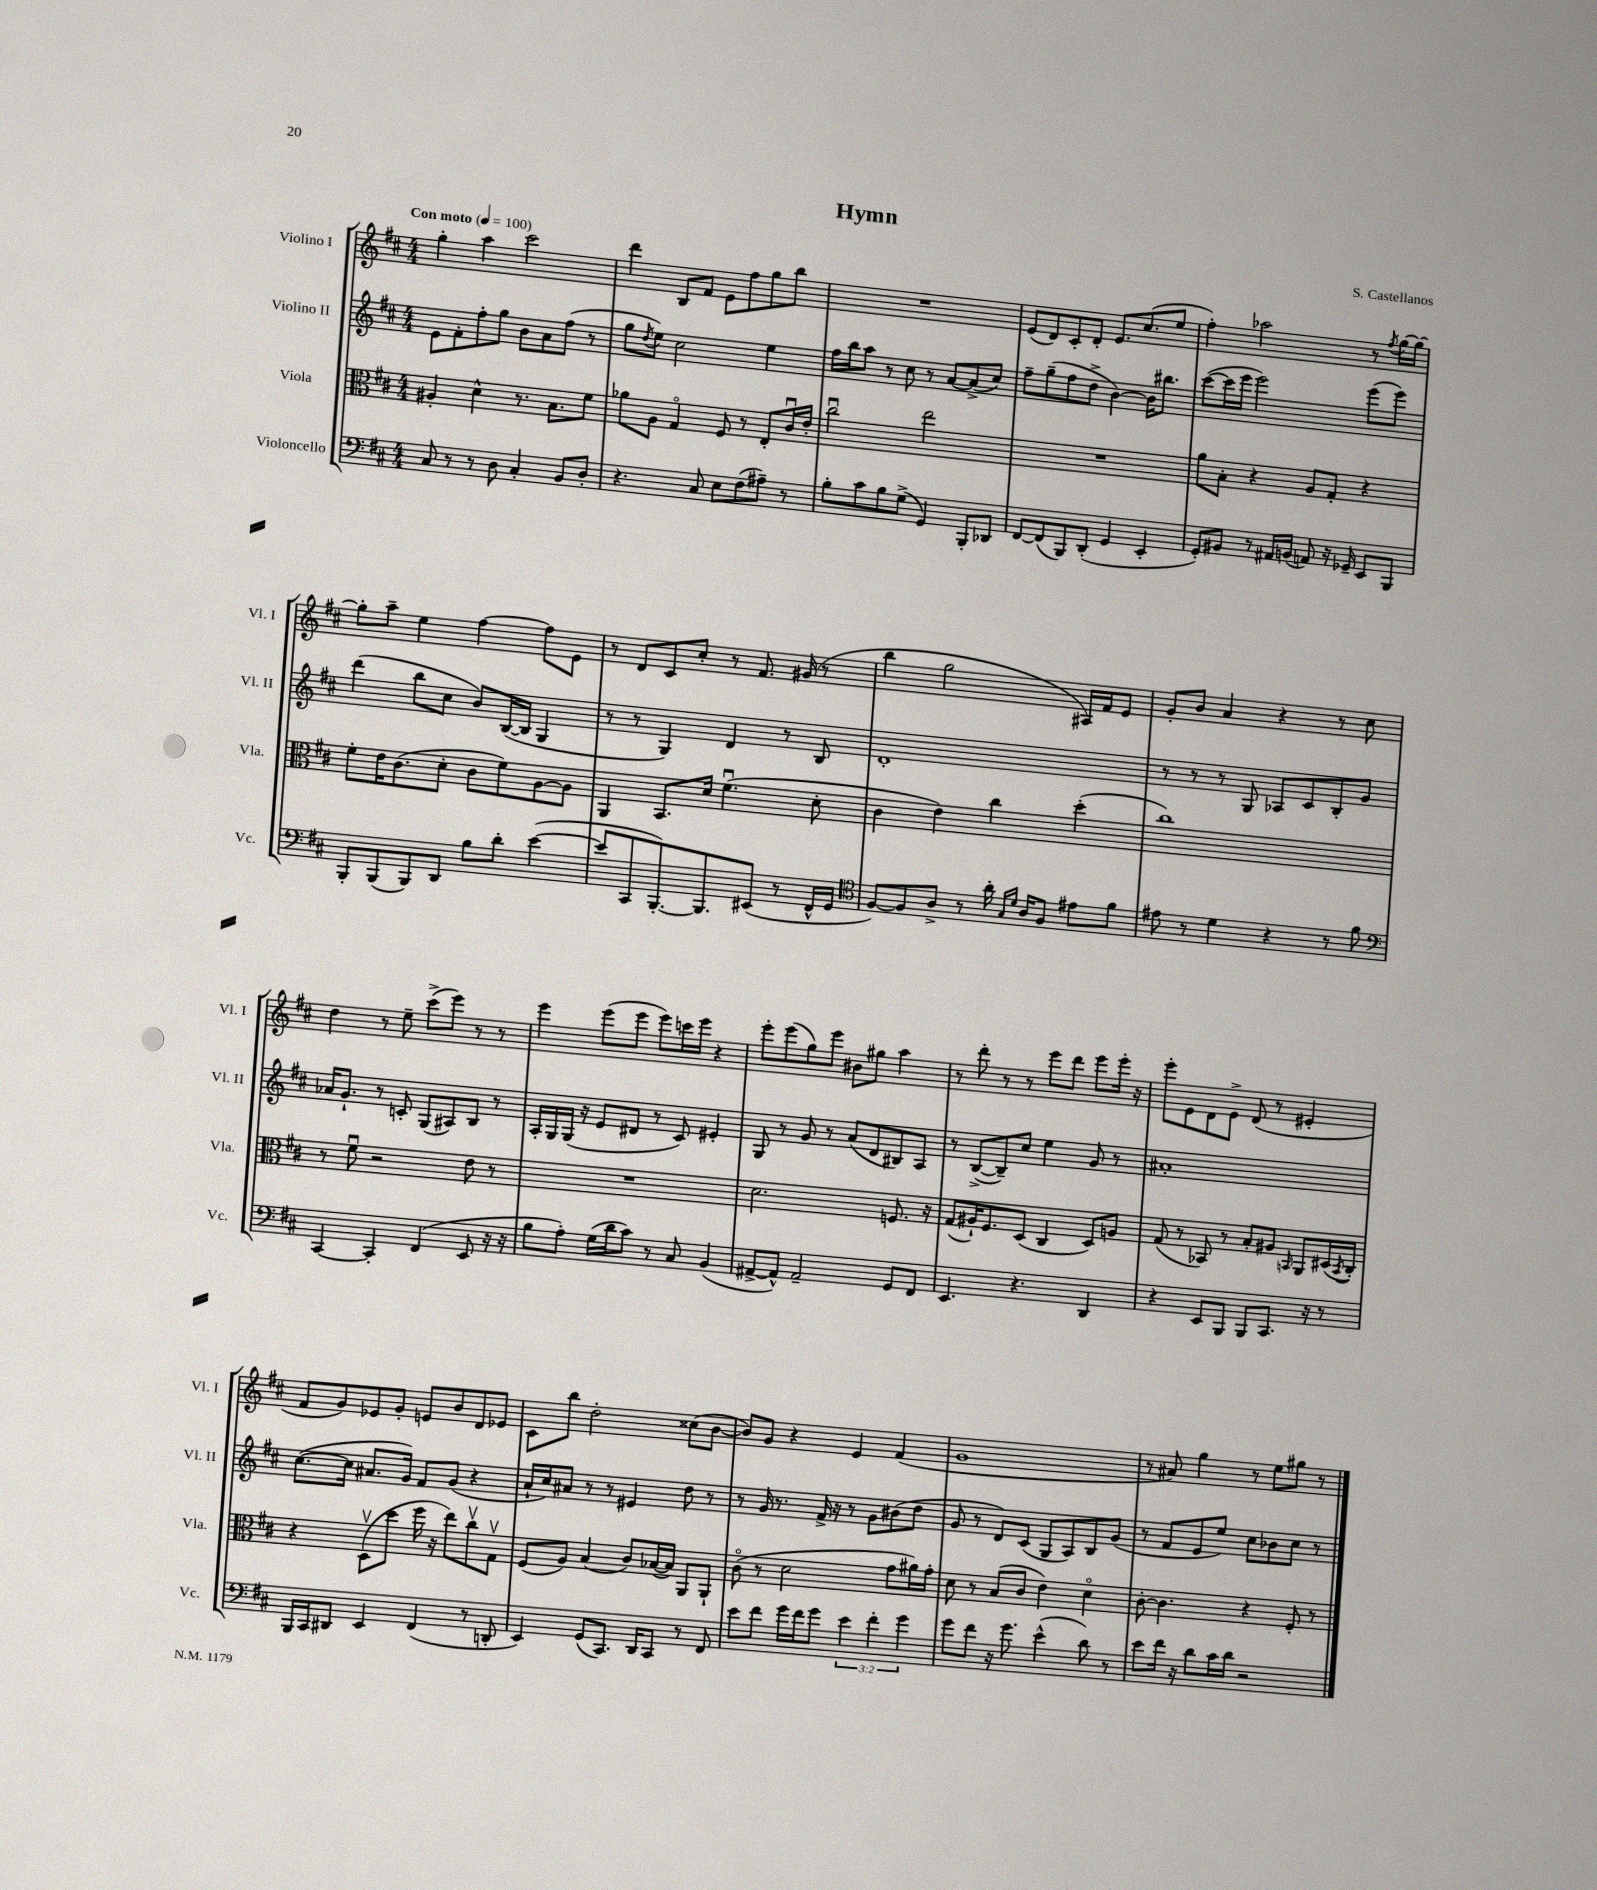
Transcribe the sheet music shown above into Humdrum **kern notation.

**kern	**kern	**kern	**kern
*part4	*part3	*part2	*part1
*staff4	*staff3	*staff2	*staff1
*I"Violoncello	*I"Viola	*I"Violino II	*I"Violino I
*I'Vc.	*I'Vla.	*I'Vl. II	*I'Vl. I
*clefF4	*clefC3	*clefG2	*clefG2
*k[f#c#]	*k[f#c#]	*k[f#c#]	*k[f#c#]
*M4/4	*M4/4	*M4/4	*M4/4
*MM100	*MM100	*MM100	*MM100
=1	=1	=1	=1
!	!	!	!LO:TX:a:B:t=Con moto
8C#/	4A#X'/	8e\L	4gg'\
8r	.	8f#'\	.
8r	4d^^\	8ff#'\	4aa\
8D\	.	8gg\J	.
4C#'/	8.r	8b\L	2ccc#\
.	.	8a\	.
.	8.B\L	.	.
8BB/L	.	(8ff#\J	.
8D'/J	8f#\J	8r	.
=2	=2	=2	=2
4.r	8a-X\L	8gg\L	4ddd\
.	.	8qdd/	.
.	8A\J	8ee\J)	.
.	4G/	2cc#\	8B/L
8C#/	.	.	8f#/J
8E\L	8F#/	.	8e\L
(8F#\	8r	.	8ff#\
8A#X~\J)	8E'/L	4ee\	8gg\
8r	16c#u/L	.	8bb\J
.	16e'/JJ	.	.
=3	=3	=3	=3
8B'\L	2cc#u\	16ff#\LL	1r
.	.	16bb\J	.
8c#\	.	8aa\J	.
8B\	.	8r	.
(8G^\J	.	8cc#\	.
4GG/)	2ee\	8r	.
.	.	[8a/L	.
8BBB'/L	.	(8a^/]	.
8DD-X/J	.	8cc#/J)	.
=4	=4	=4	=4
[8FF#/L	1r	8ff#~\L	(8e/L
(8FF#/]	.	(8gg~\	8d/)
8BBB/)	.	8ff#\	8c#'/
(8DD'/J	.	8dd^\J	8d'/J
4GG/	.	[4b\)	8.e/L
.	.	.	(8.cc#/
4EE'/	.	16b\KL]	.
.	.	8.bb#X\J	.
.	.	.	8ee/J
=5	=5	=5	=5
8GG'/L)	8a\L	([8ccc#\L	4ff#'\)
8BB#X/J	8B'\J	16ccc#\L]	.
.	.	16eee\JJ	.
8r	4r	2eee\)	2aa-X\
16AA#X/LL	.	.	.
(16BBn/JJ	.	.	.
8AAn/)	8A/L	.	.
16r	8G'/J	.	.
16GG-X~/	.	.	.
8EE/L	4r	(8eee\L	8r
.	.	.	8qff#/
8BBB/J	.	8eee\J)	[16gg\LL
.	.	.	16gg\JJ_
!!LO:LB:g=z
=6	=6	=6	=6
8BBB'/L	8f#'\L	(4ddd\	8gg'\L]
(8BBB/	16e\K	.	8aa~\J
.	(8.c#\	.	.
8BBB/)	.	8bb\L	4ee\
8DD/J	8d'\J	8cc#\J	.
8B\L	8c#\L	8b/L)	[4ff#\
8d'\J	8f#\)	([16B/L	.
.	.	16B/JJ]	.
([4e\	[8A\	4G/	8ff#\L]
.	8A\J]	.	8e\J
=7	=7	=7	=7
8e/L]	4AA/	8r	8r
8CC#/	.	8r	8d/L
[8.BBB'/)	8.BB/L	4G/)	8c#/
.	.	.	8cc#'/J
8.BBB/]	16d/Jk	.	.
.	(4.f#u\	4d/	8r
(8EE#X/J	.	.	8.f#/
8r	.	8r	.
.	.	.	(16g#X/
16FF#^^/LL	8d'\	8B/	8r
16GG/JJ	.	.	.
=8	=8	=8	=8
*clefC4	*	*	*
[8F#/L)	4c#\	1d'	4bb\
8F#/]	.	.	.
8A^/J	4e\)	.	2gg\
8r	.	.	.
16a'\	4cc#\	.	.
16qqG/LL	.	.	.
16qqd/JJ	.	.	.
16A/KL	.	.	.
8F#/J	.	.	.
8e#X\L	(4dd'\	.	16A#X/LL)
.	.	.	16f#/J
8f#\J	.	.	8e/J
=9	=9	=9	=9
8e#X\	1cc#)	8r	8g'/L
8r	.	8r	8b/J
4d\	.	8r	4a/
.	.	8G/	.
4r	.	8A-X/L	4r
.	.	8c#/	.
8r	.	8B'/	8r
8f#\	.	8g/J	8cc#\
!!LO:LB:g=z
=10	=10	=10	=10
*clefF4	*	*	*
[4CC#/	8r	16a-X/KL	4dd\
.	.	8.g`/J	.
.	8f#u\	.	.
4CC#'/]	2r	8r	8r
.	.	8cn'/	8ee~\
(4FF#/	.	(8G/L	(8ccc#^\L
.	.	8A#X/)	8eee\J)
8EE/	8e\	8B/J	8r
16r	8r	8r	8r
16r	.	.	.
=11	=11	=11	=11
8B\L	1r	16A'/LL	4eee\
.	.	16G/	.
8A'\J)	.	(16G/JJ	.
.	.	16r	.
(16G\LL	.	8e/L	(8eee\L
16d\J	.	.	.
8c#\J)	.	8d#X/J	8eee\J
8r	.	8r	8eee\L)
8C#/	.	8c#/)	16cccn\L
.	.	.	16eee\JJ
(4BB/	.	4e#X'/	4r
=12	=12	=12	=12
[8AA#X^/L	2.d\	8G/	8eee'\L
8AA#^^/J])	.	8r	(8eee\
2AA#~/	.	8g/	8gg\)
.	.	8r	8eee\J
.	.	(8a/L	8b#X\L
.	.	8d/	8gg#X\J
8GG/L	8.Fn/	8B#X/)	4aa\
8FF#/J	.	8A/J	.
.	16r	.	.
=13	=13	=13	=13
4.EE/	(8G/L	8r	8r
.	16A#X`/K)	([8B^/L	8ddd'\
.	8.F#/	.	.
.	.	8B~/])	8r
4.r	(8D/J	8cc#/J	8r
.	4C#/	4ee\	8eee\L
.	.	.	8ddd\J
4DD/	8D/L)	8g/	8eee\L
.	8An/J	8r	16eee'\Jk
.	.	.	16r
=14	=14	=14	=14
4r	(8G/	1a#X'	8eee'\L
.	8r	.	8e\
8EE/L	8BB-X/)	.	8d\
8BBB/J	8r	.	8e^\J
8BBB/L	8B'/L	.	(8d/
8.CC#/J	8A#X/J	.	8r
.	16qqBBn/	.	.
.	8AA/L	.	4e#X'/
16r	.	.	.
8r	(16D#X/L	.	.
.	8qBB/	.	.
.	16C#'/JJ)	.	.
!!LO:LB:g=z
=15	=15	=15	=15
16BBB/LL	4r	([8.cc#\L	8f#/L
16CC#/J	.	.	.
8DD#X/J	.	.	8g/)
.	.	16cc#\Jk]	.
4EE/	(8Dv\L	8.a#X/L	8e-X/
.	8dd\J	.	8g'/J
.	.	16g/Jk)	.
(4FF#/	16ff#\	8f#/L	8en/L
.	16r	.	.
.	8ee\L)	(8g/J	8b/
8r	8cc#v\	4r	8d/
8DDn'/	8Gv\J	.	8e-X/J
=16	=16	=16	=16
4EE/)	(8F#/L	16a`/LL	8c#\L
.	.	16cc#/J)	.
.	8A/J)	8a#X/J	8bb\J
(8GG/L	(4B/	8r	2dd'\
8.CC#/J)	.	8r	.
.	8c#/L)	4e#X/	.
16DD/KL	.	.	.
8CC#/J	([16B-X/L	.	.
.	16B-/JJ])	.	.
8r	8AA/L	8dd\	(8cc##X\L
8FF#/	8AA`/J	8r	[8b\J
=17	=17	=17	=17
8e\L	(8c#\	8r	8b/L])
8f#\J	8r	16g/	8g/J
.	.	8.r	.
16g\LL	2d\	.	4r
16f#\J	.	.	.
8g\J	.	16f#^/	.
.	.	16r	.
6e\	.	8r	4e/
.	.	8g\L	.
6f#'\	.	.	.
.	8g\L	(8b#X\	(4f#/
6g\	.	.	.
.	16a#X\L)	8dd\J	.
.	16g'\JJ	.	.
=18	=18	=18	=18
8g\L	8d\	8g/	1g
8f#\J	8r	8r	.
16r	(8B/L	8d/L)	.
8.g\	.	.	.
.	8c#/J	(8c#/J	.
(4e^^\	4e\)	8G/L	.
.	.	8A/)	.
8d\)	4d\	8B/	.
8r	.	(8g/J	.
=19	=19	=19	=19
8e\L	[8c#'\	8r	8r
16f#\Jk	4.c#\]	8f#/L	8a#X/)
16r	.	.	.
8d\L	.	8e/	4gg\
16c#\L	.	8ee/J)	.
16d\JJ	.	.	.
2r	4r	8cc#\L	8r
.	.	8b-X\	8ee\L
.	8F#'/	8cc#\J	8gg#X\J
.	8r	8r	8r
==	==	==	==
*-	*-	*-	*-
